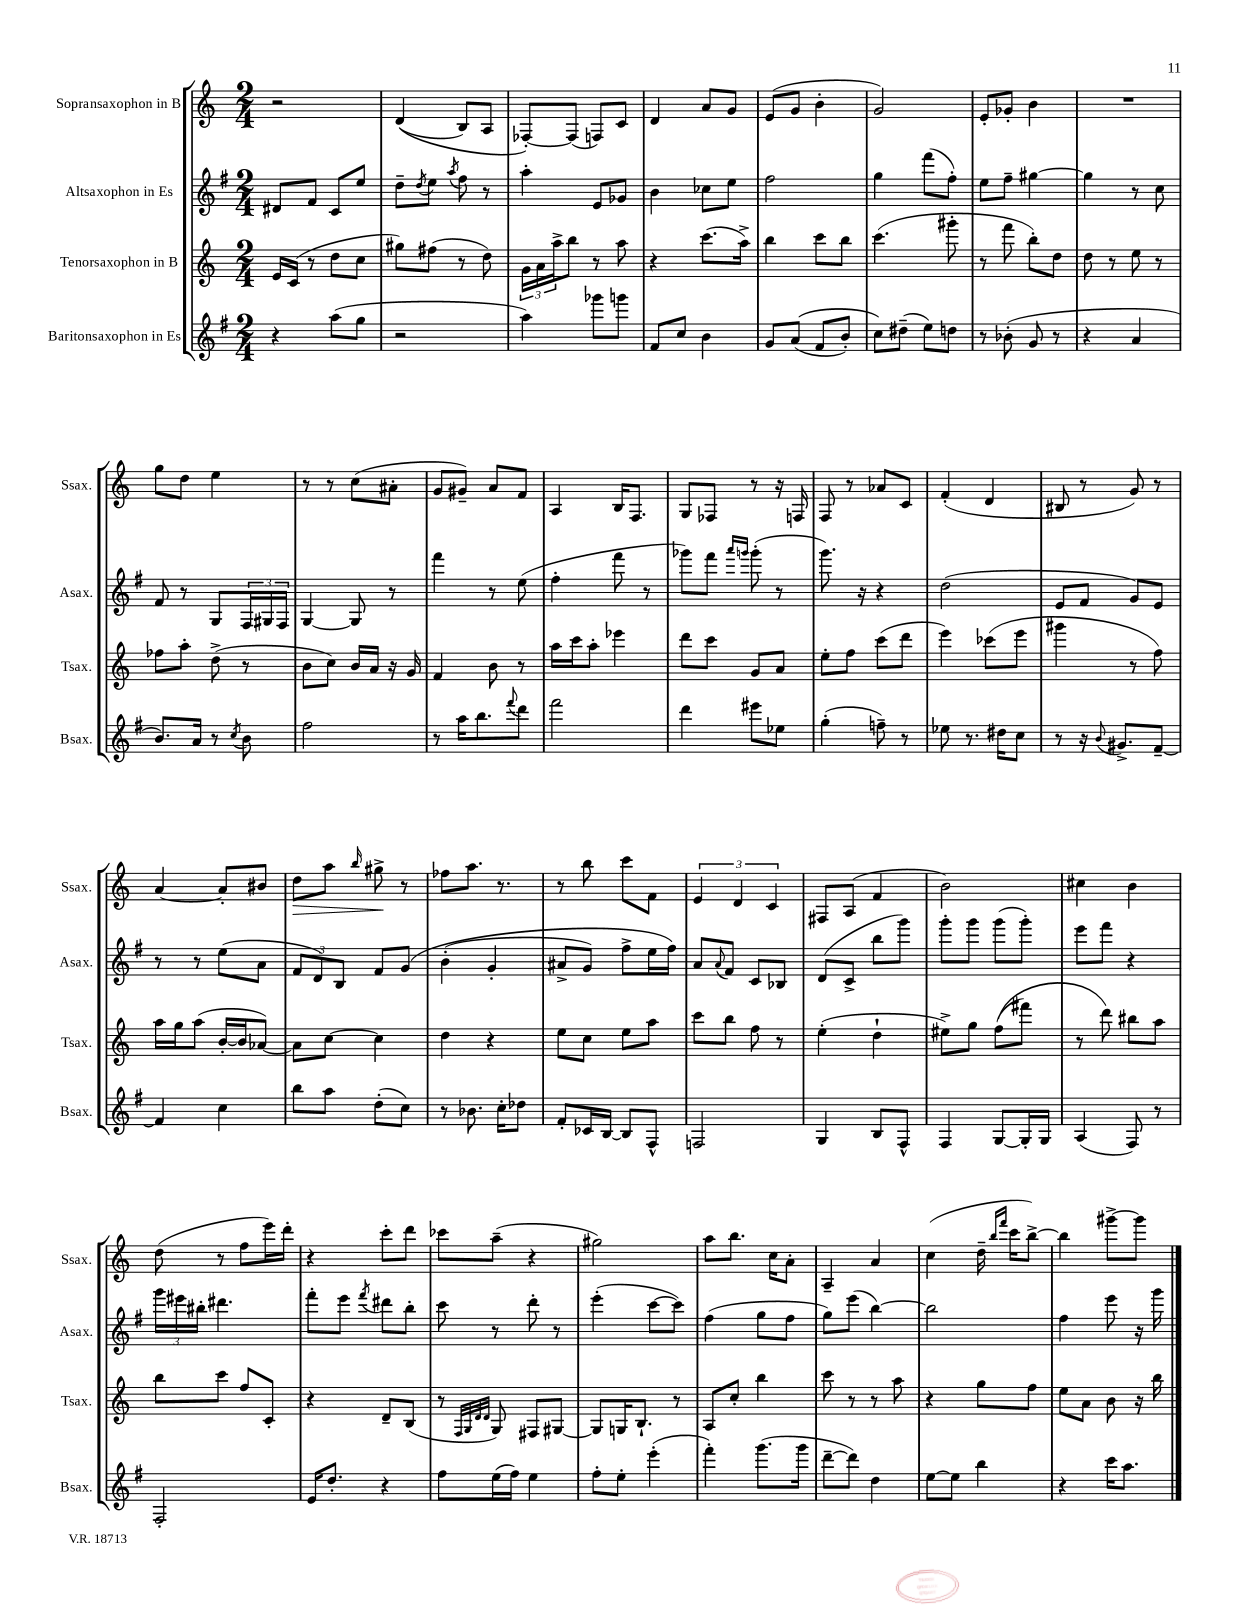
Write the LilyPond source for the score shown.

<<
\new StaffGroup <<
\new Staff = "s0" \with { instrumentName = "Sopransaxophon in B" shortInstrumentName = "Ssax." } {
    \clef treble \key c \major \numericTimeSignature \time 2/4
    r2 |
    d'4(\( b8) a8 |
    fes8~-.\) fes8( f8) c'8 |
    d'4 a'8 g'8 |
    e'8( g'8 b'4-. |
    g'2) |
    e'8-. ges'8-. b'4 |
    R2 |
    g''8 d''8 e''4 |
    r8 r8 c''8( ais'8-. |
    g'8 gis'8--) a'8 f'8 |
    a4 b16 f8. |
    g8 fes8 r8 r16 f16 |
    f8 r8 aes'8 c'8 |
    f'4-.( d'4 |
    bis8 r8 g'8) r8 |
    a'4~ a'8-. bis'8 |
    d''8\> a''8 \grace { b''16 } gis''8->\! r8 |
    fes''8 a''8. r8. |
    r8 b''8 c'''8 f'8 |
    \tuplet 3/2 { e'4 d'4 c'4 } |
    fis8 a8( f'4 |
    b'2) |
    cis''4 b'4 |
    d''8( r8 f''8 e'''16) d'''16-. |
    r4 c'''8-. d'''8 |
    ces'''8 a''8--( r4 |
    gis''2) |
    a''8 b''8. c''16 a'8-. |
    a4-- a'4 |
    c''4( d''16-- \grace { b''16 f'''16 } c'''16 b''8~->) |
    b''4 gis'''8~-> gis'''8 \bar "|." |
}
\new Staff = "s1" \with { instrumentName = "Altsaxophon in Es" shortInstrumentName = "Asax." } {
    \clef treble \key g \major \numericTimeSignature \time 2/4
    dis'8 fis'8 c'8 e''8 |
    d''8-- \acciaccatura { d''8 } e''8 \acciaccatura { a''8 } fis''8 r8 |
    a''4-. e'8 ges'8 |
    b'4 ces''8 e''8 |
    fis''2 |
    g''4 fis'''8( fis''8-.) |
    e''8 fis''8-- gis''4~ |
    gis''4 r8 c''8 |
    fis'8 r8 g8 \tuplet 3/2 { fis16 gis16 fis16 } |
    g4~ g8 r8 |
    fis'''4 r8 e''8( |
    fis''4-. fis'''8 r8 |
    ges'''8) fis'''8 \grace { a'''16 g'''16 } g'''8-.( r8 |
    g'''8.) r16 r4 |
    d''2( |
    e'8 fis'8 g'8) e'8 |
    r8 r8 e''8( a'8 |
    \tuplet 3/2 { fis'8 d'8) b8 } fis'8 g'8\( |
    b'4-.( g'4-. |
    ais'8-> g'8) fis''8-> e''16 fis''16\) |
    a'8 \appoggiatura { a'8 } fis'8 c'8 bes8 |
    d'8( c'8-> b''8 g'''8) |
    g'''8-. g'''8 g'''8( g'''8-.) |
    e'''8 fis'''8 r4 |
    \tuplet 3/2 { g'''16 eis'''16 bis''16-. } dis'''4. |
    fis'''8-. e'''8 \acciaccatura { fis'''8 } dis'''8 b''8-. |
    c'''8 r8 d'''8-. r8 |
    e'''4-.( c'''8~ c'''8) |
    fis''4( g''8 fis''8 |
    g''8) e'''8( b''4~) |
    b''2 |
    fis''4 e'''8 r16 g'''16 \bar "|." |
}
\new Staff = "s2" \with { instrumentName = "Tenorsaxophon in B" shortInstrumentName = "Tsax." } {
    \clef treble \key c \major \numericTimeSignature \time 2/4
    e'16 c'16( r8 d''8 c''8 |
    gis''8) fis''8( r8 d''8) |
    \tuplet 3/2 { g'16 a'16 a''16-> } b''8 r8 a''8 |
    r4 c'''8.( a''16->) |
    b''4 c'''8 b''8 |
    c'''4.( gis'''8-. |
    r8 f'''8 b''8-.) d''8 |
    d''8 r8 e''8 r8 |
    fes''8 a''8-. d''8->( r8 |
    b'8 c''8) b'16 a'16 r16 g'16 |
    f'4 b'8 r8 |
    a''16 c'''16 a''8-. ees'''4 |
    d'''8 c'''8 g'8 a'8 |
    e''8-. f''8 c'''8( d'''8 |
    e'''4) ces'''8( e'''8 |
    gis'''4 r8 f''8) |
    a''16 g''16 a''8( b'16~-. b'16 aes'8~) |
    aes'8 c''8~ c''4 |
    d''4 r4 |
    e''8 c''8 e''8 a''8 |
    c'''8 b''8 f''8 r8 |
    e''4-.( d''4-! |
    eis''8->) g''8 f''8(\( fis'''8) |
    r8 d'''8\) bis''8 a''8 |
    b''8 c'''8 f''8 c'8-. |
    r4 d'8-- b8( |
    r8 \grace { f32 g32 d'32 d'32 } g8) fis8 gis8~ |
    gis8 g16 b8.-! r8 |
    a8 c''8-. b''4 |
    c'''8 r8 r8 a''8 |
    r4 g''8 f''8 |
    e''8 a'8 b'8 r16 b''16 \bar "|." |
}
\new Staff = "s3" \with { instrumentName = "Baritonsaxophon in Es" shortInstrumentName = "Bsax." } {
    \clef treble \key g \major \numericTimeSignature \time 2/4
    r4 a''8( g''8 |
    r2 |
    a''4) ges'''8 g'''8 |
    fis'8 c''8 b'4 |
    g'8 a'8(\( fis'8 b'8-.) |
    c''8\) dis''8--( e''8) d''8 |
    r8 bes'8-.( g'8 r8 |
    r4 a'4 |
    b'8.) a'16 r8 \acciaccatura { c''8 } b'8 |
    fis''2 |
    r8 a''16 b''8. \appoggiatura { fis'''8 } d'''8 |
    fis'''2 |
    d'''4 eis'''8 ees''8 |
    g''4-.( f''8--) r8 |
    ees''8 r8. dis''16 c''8 |
    r8 r16 \appoggiatura { b'8 } gis'8.-> fis'8~-- |
    fis'4 c''4 |
    b''8 a''8 d''8-.( c''8) |
    r8 bes'8. c''16-. des''8 |
    fis'8-. ces'16 b16~ b8 fis8-^ |
    f2 |
    g4 b8 fis8-^ |
    fis4 g8~ g16-. g16 |
    a4( fis8) r8 |
    fis2-. |
    e'16 d''8.-. r4 |
    fis''8 e''16( fis''16) e''4 |
    fis''8-. e''8-. e'''4-.( |
    fis'''4-.) g'''8.( g'''16 |
    d'''8~-- d'''8) d''4 |
    e''8~ e''8 b''4 |
    r4 c'''16 a''8. \bar "|." |
}
>>
>>
\layout { \context { \Score \remove "Bar_number_engraver" } }
